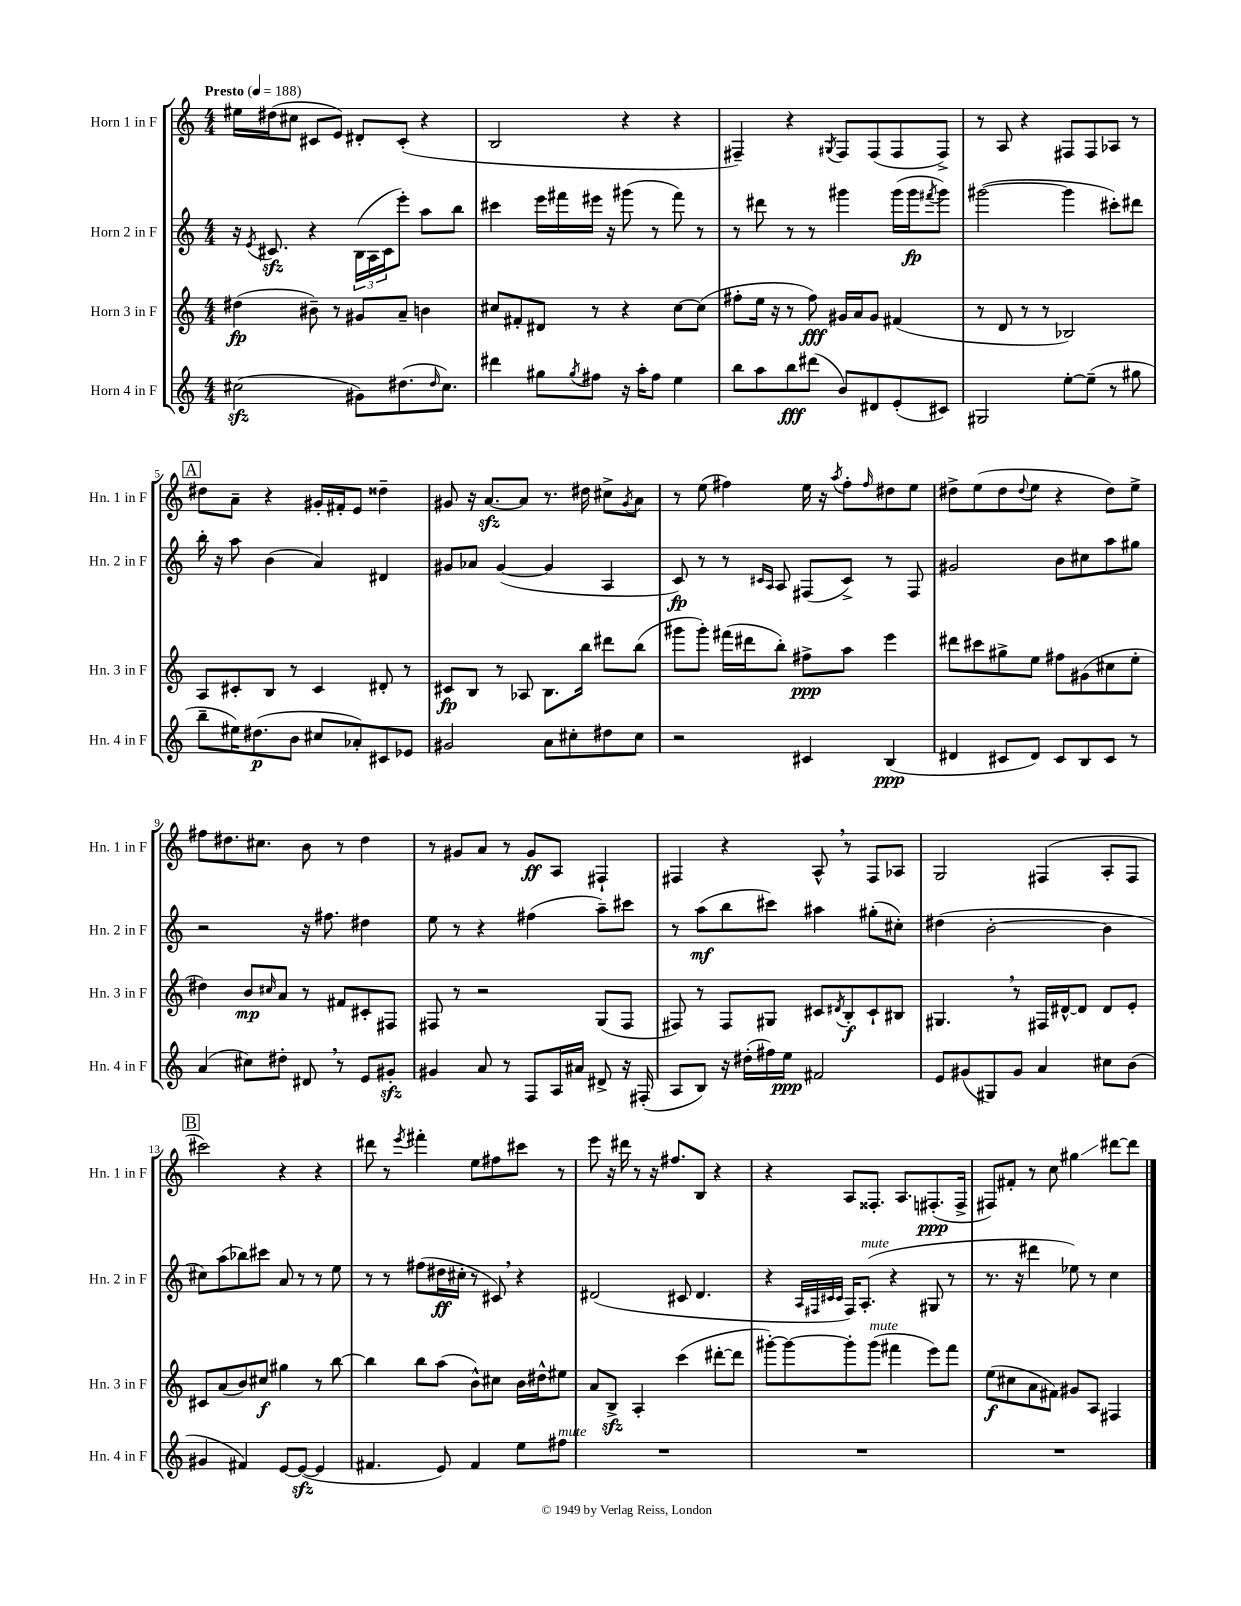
<<
\new StaffGroup <<
\new Staff = "s0" \with { instrumentName = "Horn 1 in F" shortInstrumentName = "Hn. 1 in F" } {
    \clef treble \key c \major \numericTimeSignature \time 4/4 \tempo "Presto" 4 = 188
    eis''16 dis''16( cis''8 cis'8 e'8) dis'8-. cis'8-.( r4 |
    b2 r4 r4 |
    fis4--) r4 \acciaccatura { gis8 } fis8 fis8( fis8 fis8->) |
    r8 a8 r4 fis8 fis8 aes8 r8 |
    \mark \markup { \box "A" } dis''8 a'8-- r4 gis'16-. fis'16-. e'8 disis''4-- |
    gis'8 r16 a'8.~\sfz a'8 r8. dis''16 cis''8-> \acciaccatura { gis'8 } a'8 |
    r8 e''8( fis''4) e''16 r16 \acciaccatura { a''8 } fis''8-. \grace { fis''16 } dis''8 e''8 |
    dis''8-> e''8( dis''8 \appoggiatura { dis''8 } e''8 r4 dis''8) e''8-> |
    fis''8 dis''8. cis''8. b'8 r8 dis''4 |
    r8 gis'8 a'8 r8 gis'8\ff a8 fis4-! |
    fis4 r4 a8-^ \breathe r8 fis8 aes8 |
    g2 fis4( a8-. fis8 |
    \mark \markup { \box "B" } cis'''2) r4 r4 |
    dis'''8 r8 \acciaccatura { e'''8 } fis'''4-. e''8 fis''8 cis'''8 r8 |
    e'''8 r16 dis'''16 r8 r16 fis''8. b8 r4 |
    r4 a8 fisis8.-. a8. fis8.-.\ppp( fis16-> |
    fis8) fis'8-. r8 c''8 gis''4\glissando dis'''8~ dis'''8 \bar "|." |
}
\new Staff = "s1" \with { instrumentName = "Horn 2 in F" shortInstrumentName = "Hn. 2 in F" } {
    \clef treble \key c \major \numericTimeSignature \time 4/4
    r16 \acciaccatura { e'8 } cis'8.\sfz r4 \tuplet 3/2 { b16( a16 cis'16 } e'''8-.) a''8 b''8 |
    cis'''4 e'''16 fis'''16 eis'''16 r16 gis'''8( r8 fis'''8) r8 |
    r8 dis'''8 r8 r8 gis'''4 gis'''16( gis'''16\fp \acciaccatura { fis'''8 } gis'''8) |
    gis'''2~( gis'''4 cis'''8-.) dis'''8 |
    \mark \markup { \box "A" } b''16-. r16 a''8 b'4( a'4) dis'4 |
    gis'8 aes'8 gis'4~( gis'4 a4 |
    c'8\fp) r8 r8 \grace { cis'16 a16 } a8 fis8( cis'8->) r8 fis8 |
    gis'2 b'8 cis''8 a''8 gis''8 |
    r2 r16 fis''8. dis''4 |
    e''8 r8 r4 fis''4( a''8--) cis'''8 |
    r8 a''8\mf( b''8 cis'''8) ais''4 gis''8-.( cis''8-.) |
    dis''4( b'2~-. b'4 |
    \mark \markup { \box "B" } cis''8) a''8( bes''8) cis'''8 a'8 r8 r8 e''8 |
    r8 r8 fis''8( dis''16\ff cis''16-. r8 cis'8) \breathe r4 |
    dis'2( cis'8 dis'4. |
    r4 \grace { a32 fis32 cis'32 cis'32 } fis16) a8.-.^\markup { \italic "mute" }( r4 gis8 r8 |
    r8. r16 dis'''4 ees''8) r8 c''4 \bar "|." |
}
\new Staff = "s2" \with { instrumentName = "Horn 3 in F" shortInstrumentName = "Hn. 3 in F" } {
    \clef treble \key c \major \numericTimeSignature \time 4/4
    dis''4\fp( bis'8--) r8 gis'8 a'8-- b'4 |
    cis''8 fis'8-. dis'8 r8 r4 cis''8~ cis''8( |
    fis''8-. e''16 r16 r8 fis''8\fff) gis'16 a'16 gis'8 fis'4( |
    r8 d'8 r8 r8 bes2) |
    \mark \markup { \box "A" } a8 cis'8-. b8 r8 cis'4 dis'8-. r8 |
    cis'8\fp b8 r8 aes8 b8. b''16 dis'''8 b''8( |
    gis'''8 gis'''8-.) fis'''16( dis'''16 b''8-.) fis''8->\ppp a''8 e'''4 |
    dis'''8 cis'''8 gis''8-> e''8 fis''8 gis'8( cis''8 e''8-. |
    dis''4) b'8\mp \grace { cis''16 } a'8 r8 fis'8 cis'8-. fis8 |
    fis8 r8 r2 g8( fis8 |
    fis8) r8 fis8 gis8 cis'8 \acciaccatura { dis'8 } b8-.\f cis'8-! bis8 |
    gis4. \breathe r8 fis16 dis'16~-^ dis'8 dis'8 e'8-. |
    \mark \markup { \box "B" } cis'8 a'8( b'8) cis''8\f gis''4 r8 b''8~ |
    b''4 b''8 a''8( b'8-^) cis''8 b'16 dis''16-^ eis''8 |
    a'8 b8->\sfz a4-. c'''4( dis'''8~-. dis'''8 |
    gis'''8~-.) gis'''8~ gis'''8-. gis'''8^\markup { \italic "mute" }( fis'''4 e'''8) fis'''8 |
    e''8\f( cis''8 a'8 fis'8) gis'8 a8 fis4 \bar "|." |
}
\new Staff = "s3" \with { instrumentName = "Horn 4 in F" shortInstrumentName = "Hn. 4 in F" } {
    \clef treble \key c \major \numericTimeSignature \time 4/4
    cis''2\sfz( gis'8) dis''8.( \grace { dis''16 } cis''8.) |
    dis'''4 gis''8 \acciaccatura { gis''8 } fis''8 r16 a''16-. fis''8 e''4 |
    b''8 a''8 b''8\fff dis'''8( b'8) dis'8 e'8-.( cis'8) |
    gis2 e''8~-. e''8--( r8 gis''8 |
    \mark \markup { \box "A" } b''8-- eis''16) dis''8.\p( b'8 cis''8 aes'8-.) cis'8 ees'8 |
    gis'2 a'8 cis''8-. dis''8 cis''8 |
    r2 cis'4 b4\ppp( |
    dis'4 cis'8 dis'8) cis'8 b8 cis'8 r8 |
    a'4( cis''8) dis''8-. dis'8 \breathe r8 e'8 gis'8-.\sfz |
    gis'4 a'8 r8 f8 a16 ais'16 dis'8-> r16 fis16-.( |
    a8 b8) r16 dis''16-.( fis''16) e''16\ppp fis'2 |
    e'8 gis'8( gis8) gis'8 a'4 cis''8 b'8( |
    \mark \markup { \box "B" } gis'4 fis'4) e'8~ e'8~\sfz( e'4 |
    fis'4. e'8) fis'4 e''8 fis''8^\markup { \italic "mute" } |
    R1 |
    R1 |
    R1 \bar "|." |
}
>>
>>
